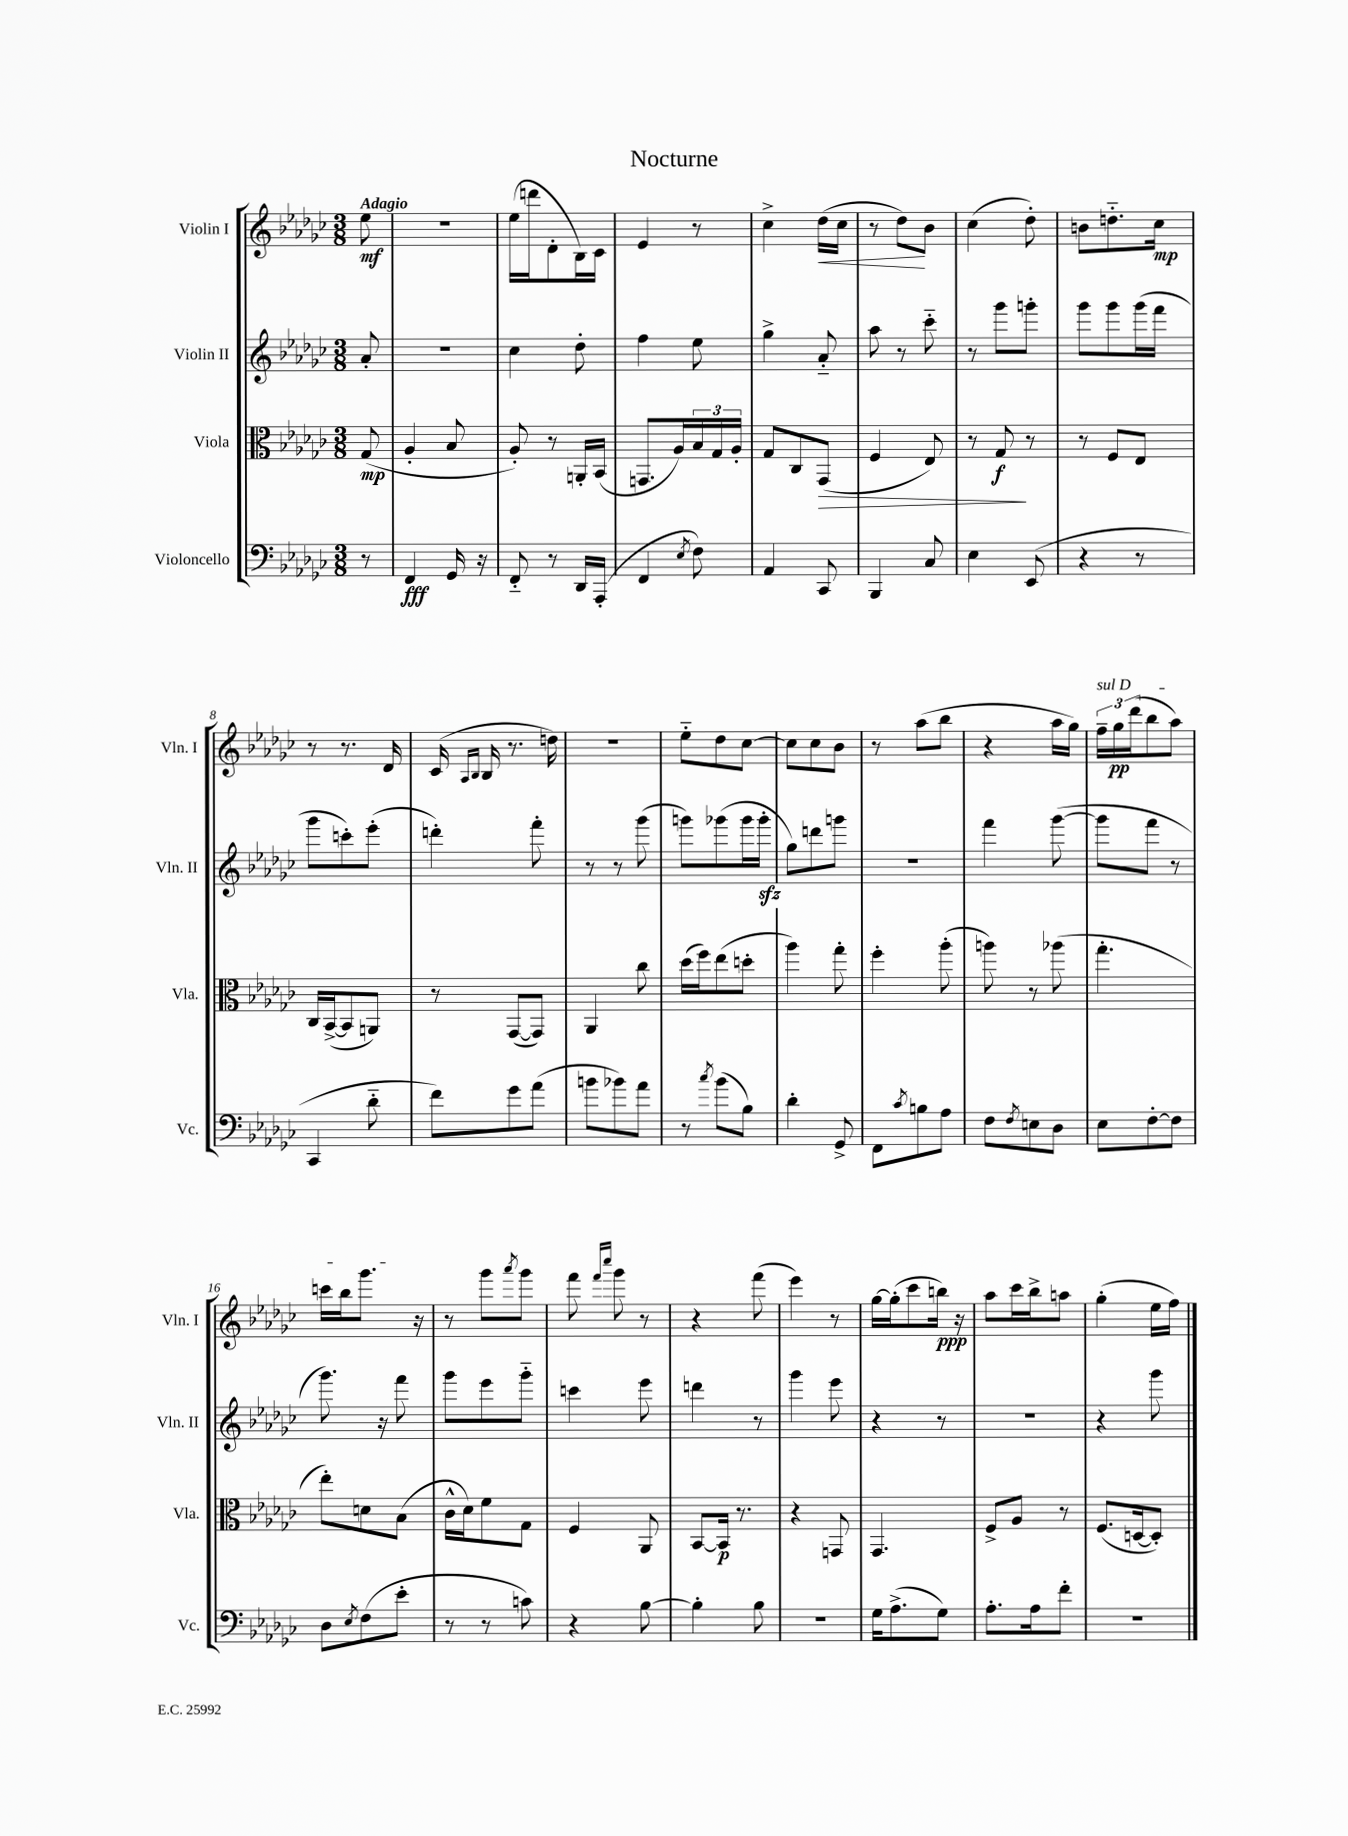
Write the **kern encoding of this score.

**kern	**kern	**kern	**kern
*staff4	*staff3	*staff2	*staff1
*clefF4	*clefC3	*clefG2	*clefG2
*k[b-e-a-d-g-c-]	*k[b-e-a-d-g-c-]	*k[b-e-a-d-g-c-]	*k[b-e-a-d-g-c-]
*M3/8	*M3/8	*M3/8	*M3/8
8r	(8G-	8a-'	8ee-
=	=	=	=
4FF	4A-'	4.r	4.r
16GG-	8B-	.	.
16r	.	.	.
=	=	=	=
8FF'~	8A-')	4cc-	(16ee-
.	.	.	16ddd
8r	8r	.	8d-'
16DD-	16AA'	8dd-'	16B-)
(16AAA-'	(16BB-	.	16c-
=	=	=	=
4FF	8.GG	4ff	4e-
.	16A-)	.	.
8qE-	.	.	.
8F)	24B-	8ee-	8r
.	24G-	.	.
.	24A-'	.	.
=	=	=	=
4AA-	8G-	4gg-^	4cc-^
.	8C-	.	.
8CC-	(8GG-	8a-'~	(16dd-
.	.	.	16cc-
=	=	=	=
4BBB-	4F	8aa-	8r
.	.	8r	8dd-)
8C-	8E-)	8ccc-'~	8b-
=	=	=	=
4E-	8r	8r	(4cc-
.	8G-	8ggg-	.
(8EE-	8r	8ggg'	8dd-')
=	=	=	=
4r	8r	8ggg-	8b
.	8F	8ggg-	8.dd'~
8r	8E-	(16ggg-	.
.	.	16fff	16cc-
=	=	=	=
4CC-	16C-	8ggg-	8r
.	([16BB-^	.	.
.	8BB-]	8ccc')	8.r
8d-'~	8AA)	(8eee-'	.
.	.	.	16d-
=	=	=	=
8f)	8r	4ddd')	(16c-
.	.	.	16qqA-
.	.	.	16qqB-
.	.	.	16B-
8g-	([8GG-	.	8.r
(8a-	8GG-])	8fff'	.
.	.	.	16dd)
=	=	=	=
8b	4AA-	8r	4.r
8b-)	.	8r	.
8a-	8cc-	(8ggg-	.
=	=	=	=
8r	(16dd-	8ggg)	8ee-'~
.	16ff)	.	.
8qcc-	.	.	.
(8b-	(8ee-	(8ggg-	8dd-
8B-)	8dd'	16ggg-	[8cc-
.	.	16ggg-'	.
=	=	=	=
4d-'	4aa-)	8gg-)	8cc-]
.	.	8ddd	8cc-
8GG-^	8gg-'	8ggg	8b-
=	=	=	=
8FF	4ff'	4.r	8r
8qc-	.	.	.
8B	.	.	(8aa-
8A-	(8aa-'	.	8bb-
=	=	=	=
8F	8aa)	4fff	4r
8qF	.	.	.
8E	8r	.	.
8D-	(8aa-	([8ggg-	16aa-
.	.	.	16gg-)
=	=	=	=
8E-	4.gg-'	8ggg-]	24ff~
.	.	.	24gg-
.	.	.	(24ddd-
[8F'	.	8fff	8bb-
8F]	.	8r	8aa-)
=	=	=	=
8D-	8ee-')	8.ggg-)	16ccc
.	.	.	16bb-
8qE-	.	.	.
(8F	8d	.	8.ggg-
.	.	16r	.
8e-'	(8B-	8fff	.
.	.	.	16r
=	=	=	=
8r	16c-^^	8ggg-	8r
.	16d-)	.	.
8r	8f	8eee-	8ggg-
.	.	.	8qaaa-
8c)	8G-	8ggg-'~	8ggg-
=	=	=	=
4r	4F	4ccc	8fff
.	.	.	16qqfff
.	.	.	16qqcccc-
.	.	.	8ggg-
[8B-	8AA-	8eee-	8r
=	=	=	=
4B-']	[8BB-	4ddd	4r
.	16BB-]	.	.
.	8.r	.	.
8B-	.	8r	(8fff
=	=	=	=
4.r	4r	4ggg-	4eee-)
.	8GG	8eee-	8r
=	=	=	=
16G-	4.GG-	4r	[16gg-
(8.A-^	.	.	(16gg-']
.	.	.	8ccc-
8G-)	.	8r	16bb)
.	.	.	16r
=	=	=	=
8.A-'	8F^	4.r	8aa-
.	8A-	.	16ccc-
16A-	.	.	16bb-^
8f'	8r	.	8aa
=	=	=	=
4.r	(8.F	4r	(4gg-'
.	[16D	.	.
.	8D'])	8ggg-	16ee-
.	.	.	16ff)
==	==	==	==
*-	*-	*-	*-
